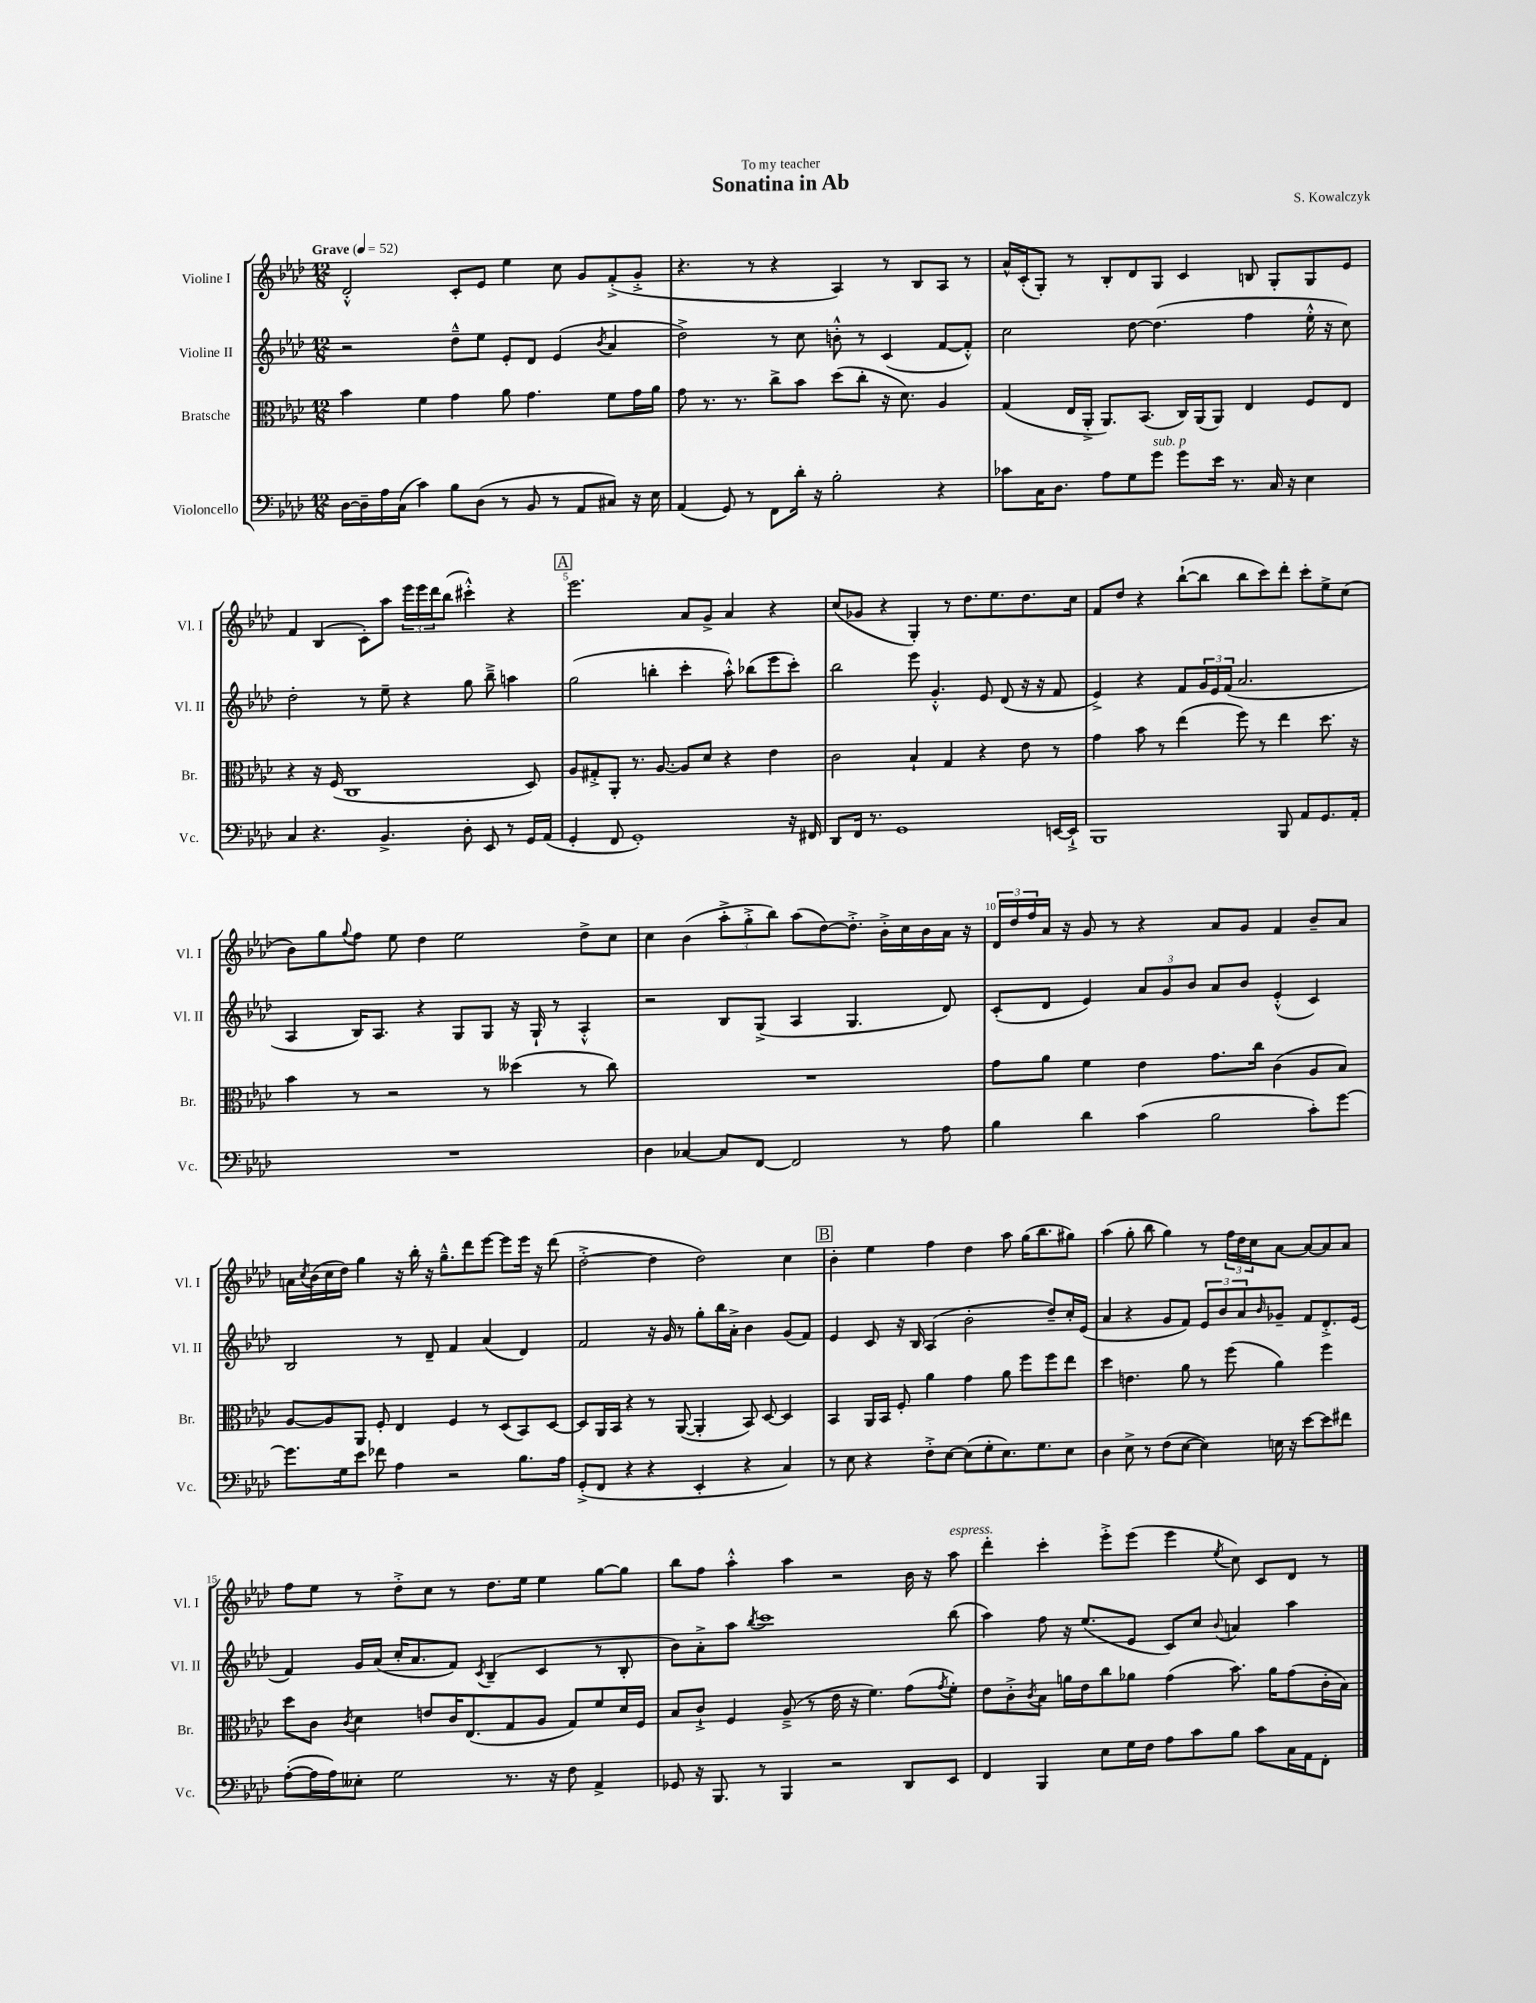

**kern	**kern	**kern	**kern
*part4	*part3	*part2	*part1
*staff4	*staff3	*staff2	*staff1
*I"Violoncello	*I"Bratsche	*I"Violine II	*I"Violine I
*I'Vc.	*I'Br.	*I'Vl. II	*I'Vl. I
*clefF4	*clefC3	*clefG2	*clefG2
*k[b-e-a-d-]	*k[b-e-a-d-]	*k[b-e-a-d-]	*k[b-e-a-d-]
*M12/8	*M12/8	*M12/8	*M12/8
*MM52	*MM52	*MM52	*MM52
=1	=1	=1	=1
!	!	!	!LO:TX:a:B:t=Grave
[16D-\LL	4b-\	2r	2d-'^^/
16D-~\]	.	.	.
16A-\	.	.	.
(16C\JJ	.	.	.
4c\)	4f\	.	.
8B-\L	4g\	8dd-~^^\L	8c'/L
(8D-\J	.	8ee-\J	8e-/J
8r	8a-\	8e-'/L	4ee-\
8BB-/	4.g\	8d-/J	.
8r	.	(4e-/	8cc\
8AA-/L	.	.	8g/L
.	.	8qb-/	.
8C#X/J)	8f\L	4a-/	(8f'^/
16r	16g\L	.	8g'^/J
16E-\	16a-\JJ	.	.
=2	=2	=2	=2
(4AA-/	8g\	2dd-^\)	4.r
.	8.r	.	.
8GG/)	.	.	.
.	8.r	.	.
8r	.	.	8r
8FF\L	8cc^\L	8r	4r
16d-'\Jk	8b-\J	8cc\	.
16r	.	.	.
2B-'\	(8dd-\L	8bn'^^\	4A-/)
.	8cc'\J	8r	.
.	16r	(4c/	8r
.	8.d-\)	.	.
.	.	.	8B-/L
4r	4A-/	[8f/L	8A-/J
.	.	8f'^^/J])	8r
=3	=3	=3	=3
8c-X\L	(4G/	2cc\	16a-^^/LL
.	.	.	(16c'/J
16C\K	.	.	8G'/J)
8.D-\J	.	.	.
.	16E-/LL	.	8r
.	16AA-'^/JJ	.	.
8A-\L	8.AA-/L)	.	8B-'/L
8G\	.	[8dd-\	8d-/
.	(8.BB-/J	.	.
!LO:TX:a:i:t=sub. p	!	!	!
8g\J	.	(4.dd-\]	8G/J
8g\L	16C/LL)	.	4c/
.	(16AA-/J	.	.
16e-\Jk	8AA-/J)	.	.
8.r	.	.	.
.	4E-/	4ff\	8Bn/
16C/	.	.	8G'/L
16r	.	.	.
4E-\	8F/L	16ee-'^^\	8G/
.	.	16r	.
.	8E-/J	8cc\)	8e-/J
!!LO:LB:g=z
=4	=4	=4	=4
4C/	4r	2dd-'\	4f/
4.r	16r	.	(4B-/
.	(16F/	.	.
.	1C	.	.
.	.	8r	8c'\L)
4.BB-^/	.	8ee-~\	8aa-\J
.	.	4r	24eee-\LL
.	.	.	24eee-\
.	.	.	24ddd-\J
.	.	.	(8bb-\J
8D-'\	.	8gg\	4ccc#X'^^\)
8EE-/	.	8bb-~^\	.
8r	.	4aan\	4r
16GG/LL	8D-/)	.	.
(16AA-/JJ	.	.	.
!!LO:REH:place=s1:t=A
=5	=5	=5	=5
4GG'/	8A-/L	(2gg\	2.eee-\
.	8G#X'^/	.	.
8FF/	8AA-'/J	.	.
1GG')	8.r	.	.
.	.	4bbn'\	.
.	[8.A-/	.	.
.	8A-/L]	4ccc'\	8a-/L
.	8d-/J	.	8g^/J
.	4r	8aa-'^^\)	4a-/
.	.	(8bb-X\L	.
.	4e-\	8eee-\	4r
16r	.	8ccc'\J)	.
16FF#X/	.	.	.
=6	=6	=6	=6
8DD-/L	2c\	2bb-\	(8cc/L
16FF/Jk	.	.	8g-X/J
8.r	.	.	.
.	.	.	4r
1GG	.	.	.
.	4B-`/	8eee-\	4G'/)
.	.	4.g'^^/	.
.	4G/	.	8r
.	.	.	8.dd-\L
.	4r	8e-/	.
.	.	.	8.ee-\
.	.	(8d-/	.
.	8e-\	16r	8.dd-\
.	.	16r	.
[16EEn/LL	8r	8f/	.
16EE`^/JJ]	.	.	16cc\Jk
=7	=7	=7	=7
1BBB-	4g\	4e-^/)	8f/L
.	.	.	8dd-/J
.	8b-\	4r	4r
.	8r	.	.
.	(4ee-\	8f/L	([8bb-`\L
.	.	24g/L	8bb-\J]
.	.	24e-/	.
.	.	(24f/JJ	.
.	8ff\)	2.a-/	8bb-\L
.	8r	.	8ccc\)
8BBB-/	4ee-\	.	8ddd-'\J
8AA-/L	.	.	8ccc'\L
8.GG/	8.dd-\	.	8ee-^\
.	.	.	(8cc\J
16AA-'/Jk	16r	.	.
!!LO:LB:g=z
=8	=8	=8	=8
1.r	4b-\	4A-/	8b-\L)
.	.	.	8gg\
.	.	.	8qqgg/
.	8r	16B-/KL)	8ff\J
.	.	8.A-/J	.
.	2r	.	8ee-\
.	.	4r	4dd-\
.	.	8G/L	2ee-\
.	8r	8G/J	.
.	(4dd--X\	16r	.
.	.	16G`/	.
.	.	8r	.
.	8r	4A-'^^/	8dd-^\L
.	8cc\)	.	8cc\J
=9	=9	=9	=9
4D-\	1.r	2r	4cc\
[4C-X/	.	.	(4b-\
8C-/L]	.	8B-/L	12aa-'^\L
.	.	.	12gg'^\
[8FF/J	.	(8G^/J	.
.	.	.	12bb-\J)
2FF/]	.	4A-/	(8aa-\L
.	.	.	[8dd-\)
.	.	4.G/	8.dd-'^\J]
.	.	.	16b-'^\LL
8r	.	.	16cc\
.	.	.	16b-\
8A-\	.	8d-/)	16a-\JJ
.	.	.	16r
=10	=10	=10	=10
4B-\	8g\L	(8c'/L	24d-/LL
.	.	.	24dd-/
.	.	.	24ff/
.	8a-\J	8d-/J	16a-/JJ
.	.	.	16r
4d-\	4f\	4e-/)	8g/
.	.	.	8r
(4c\	4e-\	12a-/L	4r
.	.	12g/	.
.	.	12b-/J	.
2B-\	8.g\L	8a-/L	8a-/L
.	.	8b-/J	8g/J
.	16cc\Jk	.	.
.	(4c\	(4e-'^^/	4f/
8c'\L)	8A-/L	4c/)	8b-~/L
[8g\J	8B-/J)	.	8a-/J
!!LO:LB:g=z
=11	=11	=11	=11
8.g\L]	[8A-/L	2B-/	16an\LL
.	.	.	8qcc/
.	.	.	(16b-\
.	8A-/]	.	16cc\
16G\k	.	.	16dd-\JJ)
8e-\J	8AA-/J	.	4gg\
8f-X\	8F'/	.	.
4A-\	4E-/	8r	16r
.	.	.	16bb-'\
.	.	8d-~/	16r
.	.	.	8.gg~^^\L
2r	4F/	4f/	.
.	.	.	8ddd-\
.	8r	(4a-/	[8eee-\J
.	(8D-/L	.	8eee-\L]
8.B-\L	8BB-/)	4d-/)	16eee-\Jk
.	.	.	16r
.	[8D-/J	.	(8ddd-\
16A-\Jk	.	.	.
=12	=12	=12	=12
(8GG'^/L	8D-/L]	2f/	[2dd-'^\
8FF/J	16AA-/L	.	.
.	16BB-/JJ	.	.
4r	4r	.	.
4r	8r	16r	4dd-\]
.	.	16g/	.
.	([8AA-/	8r	.
4EE-'/	4AA-'/]	8gg'\L	2dd-\)
.	.	16bb-\L	.
.	.	16a-'^\JJ	.
4r	8BB-/)	4b-\	.
.	[8D-/	.	.
4C/)	4D-/]	(8g/L	4cc\
.	.	8f/J)	.
!!LO:REH:place=s1:t=B
=13	=13	=13	=13
8r	4BB-/	4e-/	4b-'\
8E-\	.	.	.
4r	16AA-/LL	8c/	4ee-\
.	16BB-/JJ	.	.
.	8F'/	16r	.
.	.	16B-/	.
8F'^\L	4a-\	(4A-/	4ff\
[8E-\J	.	.	.
(8E-\L]	4g\	2b-'\	4dd-\
8G'\	.	.	.
8.E-\)	8a-\	.	8aa-\
.	8ff\L	.	(16gg\KL
8.G\	.	.	8.bb-\
.	8ff\	8dd-~/L)	.
8E-\J	8ee-\J	16cc'/L	8gg#X\J)
.	.	(16e-/JJ	.
=14	=14	=14	=14
4D-\	4dd-\	4a-/	(4aa-\
8E-^\	4.en\	4r	8gg'\
8r	.	.	8bb-\
(8F\L	.	8g/L	4gg\)
[8E-\J	8a-\	8f/J)	.
4E-\])	8r	12e-/L	8r
.	.	12b-/	.
.	(8ff\	.	24ff\LL
.	.	12a-/	24dd-\
.	.	.	24cc\J
.	.	16qqb-/	.
16En\	4a-\)	8g-X~/J	[8a-\J
16r	.	.	.
[8e-\L	.	8f/L	8a-/L_
8e-\]	4ff\	8.d-'^/	8a-/]
8f#X\J	.	.	8a-/J
.	.	(16e-/Jk	.
!!LO:LB:g=z
=15	=15	=15	=15
([8A-'\L	8dd-\L	4f/)	8ff\L
16A-\L]	8c\J	.	8ee-\J
16A-\J)	.	.	.
.	8qc/	.	.
8E--X'\J	4d-\	16g/LL	8r
.	.	(16a-/JJ	.
2G\	.	16cc'/KL	8dd-'^\L
.	.	8.a-/	.
.	8en/L	.	8cc\J
.	16c/K	8f/J)	8r
.	(8.E-/	.	.
.	.	8qc/	.
.	.	(4B-~/	8.dd-\L
8.r	8G/	.	.
.	.	.	16ee-\Jk
.	8A-/J	4c/	4ee-\
16r	.	.	.
8F\	8G/L)	.	.
4AA-^/	8f/	8r	[8gg\L
.	16d-/L	8B-'/	8gg\J]
.	16F/JJ	.	.
=16	=16	=16	=16
8GG-X/	8B-/L	8b-\L)	8bb-\L
16r	8c`^/J	8a-'^\	8ff\J
8.BBB-/	.	.	.
.	4F/	8aa-\J	4aa-'^^\
.	.	8qbb-/	.
8r	.	1ccc	.
4BBB-/	(8A-~^/	.	4aa-\
.	8r	.	.
2r	16e-\	.	2r
.	16r	.	.
.	4.f\)	.	.
8DD-/L	(8g\L	.	16b-\
.	.	.	16r
.	8qg/	.	.
!	!	!	!LO:TX:a:i:t=espress.
8EE-/J	8f'\J)	(8bb-\	8aa-\
=17	=17	=17	=17
4FF/	8e-\L	4aa-\)	4ddd-'\
.	8c'^\	.	.
.	8qc/	.	.
4BBB-/	8B-\J	8ff\	4ccc'\
.	16an\LL	16r	.
.	16e-\J	(8.ee-/L	.
8E-\L	8cc\	.	8eee-'^\L
16G\L	8a-X\J	8e-/J	(8eee-\J
16F\JJ	.	.	.
8A-\L	(4g\	8c/L)	4eee-\
8c\	.	8cc/J	.
.	.	8qqb-/	8qee-/
8B-\J	8.b-\)	4an/	8cc\)
8c\L	.	.	8c/L
.	16a-\KL	.	.
16C\L	(8g\	4aa-\	8d-/J
16AA-\J	.	.	.
8FF'\J	16c'\L	.	8r
.	16B-\JJ)	.	.
==	==	==	==
*-	*-	*-	*-
